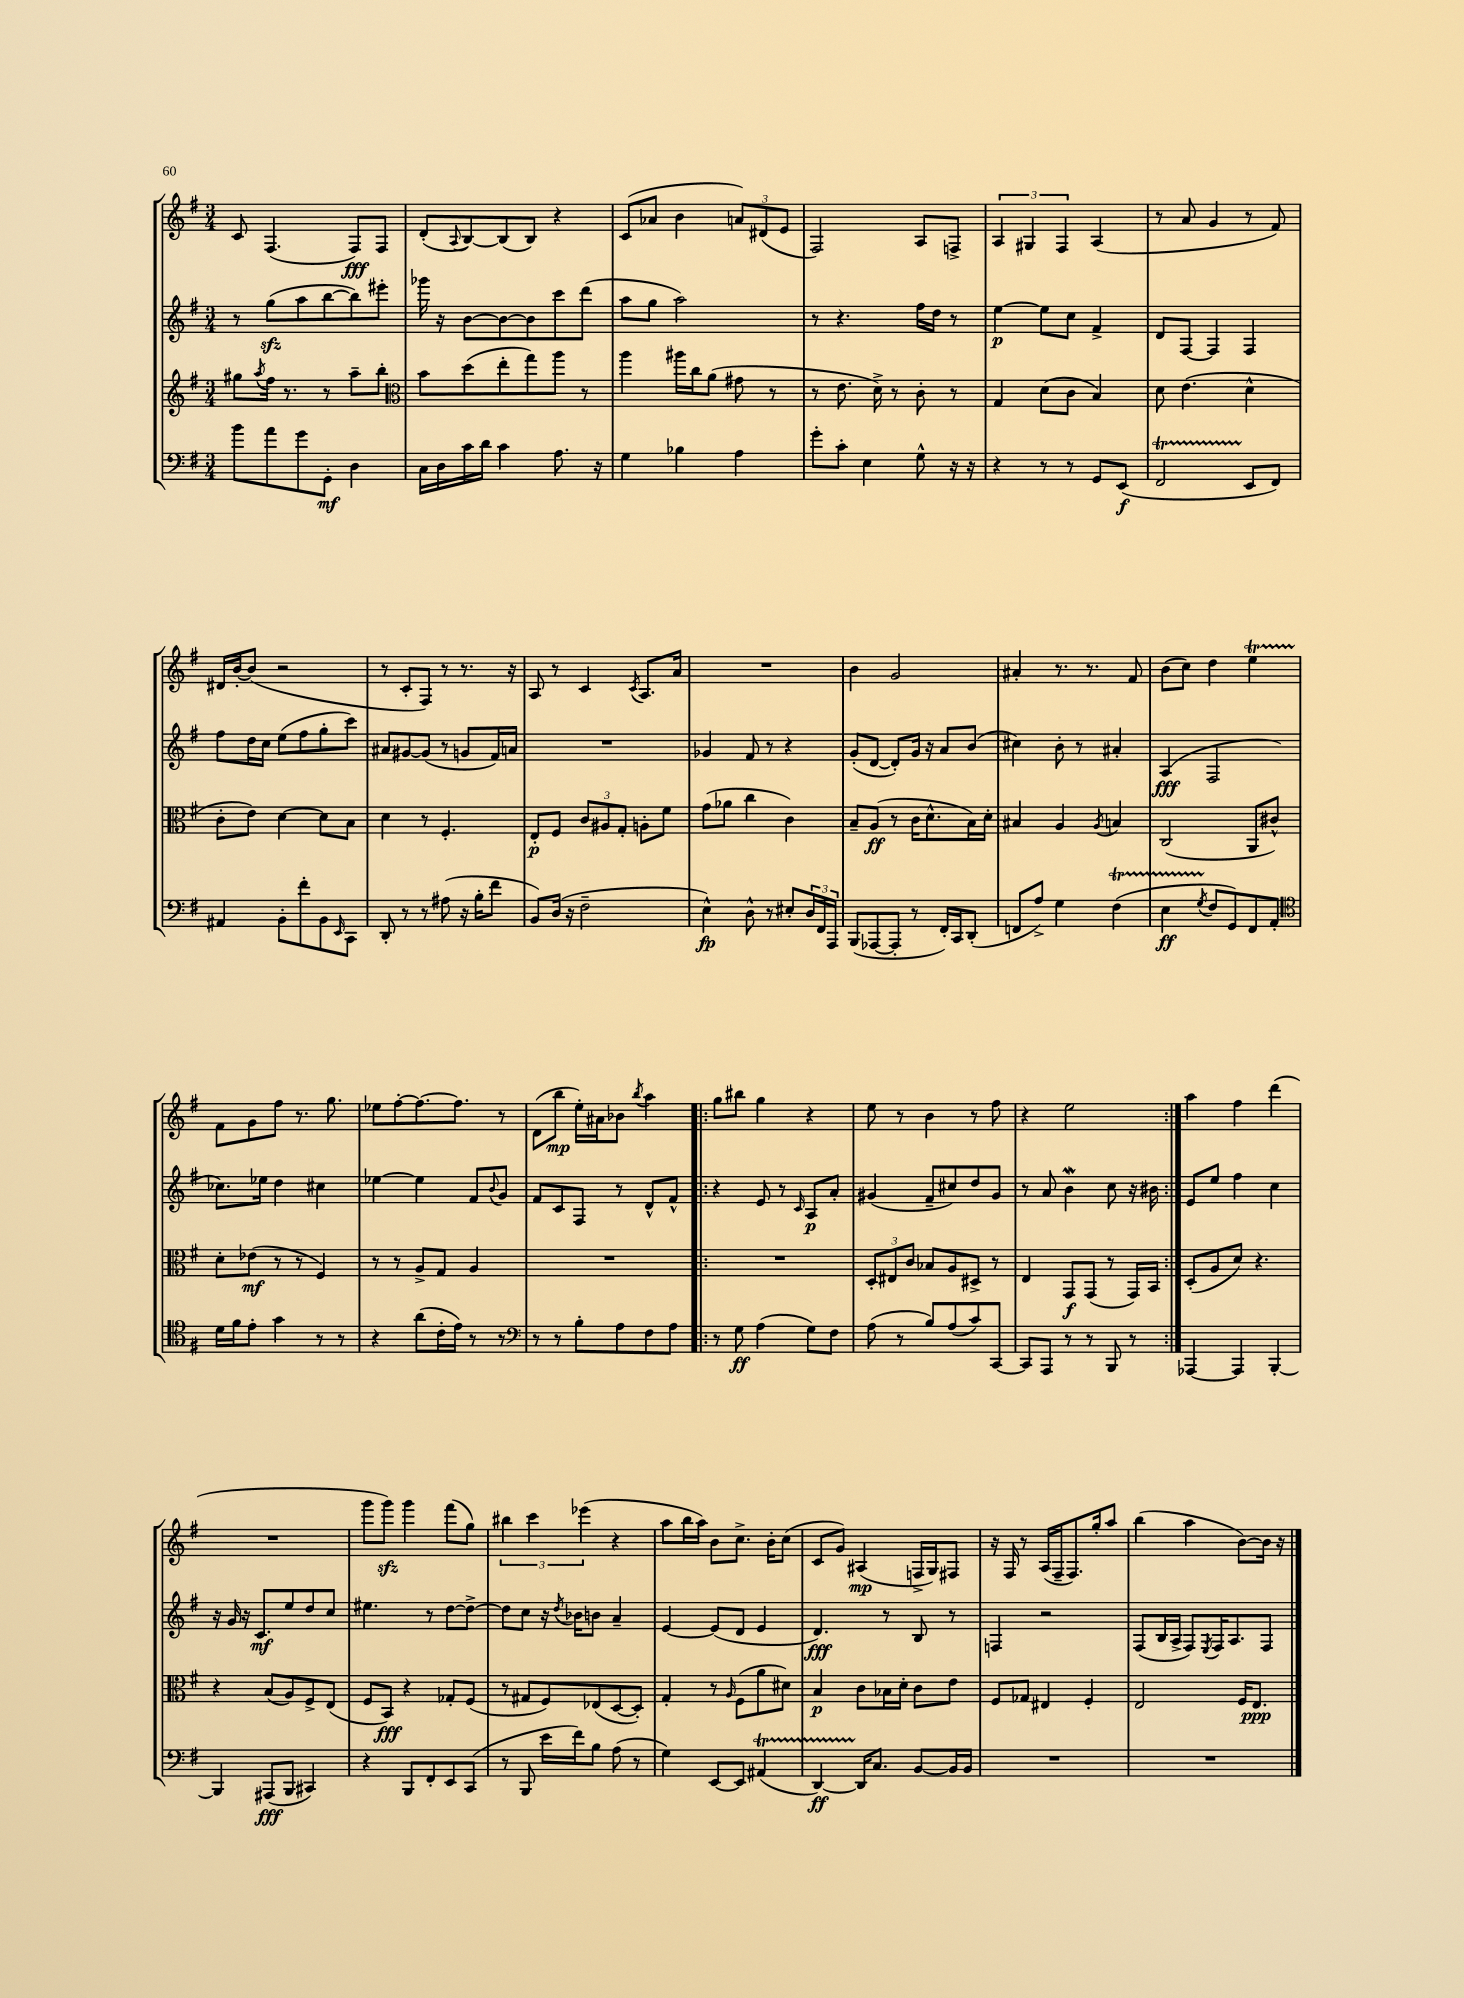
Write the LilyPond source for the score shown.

<<
\new StaffGroup <<
\new Staff = "s0" {
    \clef treble \key g \major \numericTimeSignature \time 3/4
    c'8 fis4.( fis8\fff) fis8 |
    d'8-.( \appoggiatura { a8 } b8~) b8( b8) r4 |
    c'8( aes'8 b'4 \tuplet 3/2 { a'8) dis'8( e'8 } |
    fis2) a8 f8-> |
    \tuplet 3/2 { a4 gis4 fis4 } a4( |
    r8 a'8 g'4 r8 fis'8) |
    dis'16 b'16~-. b'8( r2 |
    r8 c'8-. fis8) r8 r8. r16 |
    a8 r8 c'4 \acciaccatura { c'8 } a8. a'16 |
    R2. |
    b'4 g'2 |
    ais'4-. r8. r8. fis'8 |
    b'8( c''8) d''4 e''4\startTrillSpan |
    fis'8\stopTrillSpan g'8 fis''8 r8. g''8. |
    ees''8 fis''8~-. fis''8.~ fis''8. r8 |
    d'8( b''8\mp e''16-.) ais'16 bes'8 \acciaccatura { b''8 } a''4 |
    \repeat volta 2 { g''8 bis''8 g''4 r4 |
    e''8 r8 b'4 r8 fis''8 |
    r4 e''2 | }
    a''4 fis''4 d'''4( |
    R2. |
    g'''8 g'''8\sfz) g'''4 fis'''8( g''8) |
    \tuplet 3/2 { bis''4 c'''4 ees'''4( } r4 |
    a''8 b''16 a''16) b'8 c''8.-> b'16-. c''8( |
    c'8 g'8) ais4\mp( f16-> g16) fis8 |
    r16 fis16 r8 a16( fis16-- fis8.) g''16-. a''8 |
    b''4( a''4 b'8~) b'16 r16 \bar "|." |
}
\new Staff = "s1" {
    \clef treble \key g \major \numericTimeSignature \time 3/4
    r8 g''8\sfz( a''8 b''8~ b''8) eis'''8-. |
    ges'''16 r16 b'8~ b'8~ b'8 c'''8 d'''8( |
    a''8 g''8 a''2) |
    r8 r4. fis''16 d''16 r8 |
    e''4~\p e''8 c''8 fis'4-> |
    d'8 fis8~ fis4 fis4 |
    fis''8 d''16 c''16 e''8( fis''8 g''8-. c'''8) |
    ais'8 gis'8~ gis'8( r8 g'8 fis'16) a'16 |
    R2. |
    ges'4 fis'8 r8 r4 |
    g'8-.( d'8~ d'8-.) g'16 r16 a'8 b'8( |
    cis''4) b'8-. r8 ais'4-. |
    a4\fff( fis2 |
    ces''8.) ees''16 d''4 cis''4 |
    ees''4~ ees''4 fis'8 \appoggiatura { b'8 } g'8 |
    fis'8 c'8 fis8 r8 d'8-^ fis'8-^ |
    \repeat volta 2 { r4 e'8 r8 \grace { c'16 } a8\p a'8-. |
    gis'4( fis'8-- cis''8) d''8 gis'8 |
    r8 a'8 b'4\mordent c''8 r16 bis'16 | }
    e'8 e''8 fis''4 c''4 |
    r16 g'16 r16 c'8.\mf e''8 d''8 c''8 |
    eis''4. r8 d''8~ d''8~-> |
    d''8 c''8 r16 \acciaccatura { d''8 } bes'16 b'8 a'4-- |
    e'4~ e'8( d'8 e'4 |
    d'4.\fff) r8 b8 r8 |
    f4 r2 |
    fis8( b16 a16-> fis8) \acciaccatura { e8 } fis16 a8. fis8 \bar "|." |
}
\new Staff = "s2" {
    \clef treble \key g \major \numericTimeSignature \time 3/4
    gis''8 \acciaccatura { a''8 } fis''16 r8. r8 a''8-- b''8-. |
    \clef alto b'8 d''8( e''8-. g''8) a''8 r8 |
    a''4 ais''16 c''16 a'8( gis'8 r8 |
    r8 e'8. d'16->) r8 c'8-. r8 |
    g4 d'8( c'8 b4) |
    d'8 e'4.( d'4-^ |
    c'8-. e'8) d'4~ d'8 b8 |
    d'4 r8 fis4.-. |
    e8-.\p fis8 \tuplet 3/2 { c'8 ais8 g8-. } a8-. fis'8 |
    g'8( aes'8 c''4 c'4) |
    b8-- a8\ff( r8 c'16 d'8.-^ b16) d'16-. |
    bis4 a4 \acciaccatura { a8 } b4 |
    c2( a,8 cis'8-^) |
    d'8-. ees'8\mf( r8 r8 fis4) |
    r8 r8 a8-> g8 a4 |
    R2. |
    \repeat volta 2 { R2. |
    \tuplet 3/2 { d8-. eis8 c'8 } bes8 a8 dis8-> r8 |
    e4 g,8\f g,8( r8 g,16) b,16 | }
    d8-.( a8 d'8) r4. |
    r4 b8( a8) fis8-> e8( |
    fis8 b,8\fff) r4 ges8-. fis8( |
    r8 gis8 fis8) ees8( d8~ d8-.) |
    g4-. r8 \grace { a16 } fis8( a'8 dis'8) |
    b4\p c'8 bes16 d'16-. c'8 e'8 |
    fis8 ges8 eis4 fis4-. |
    e2 fis16 e8.\ppp \bar "|." |
}
\new Staff = "s3" {
    \clef bass \key g \major \numericTimeSignature \time 3/4
    b'8 a'8 g'8 g,8-.\mf d4 |
    c16 d16 c'16 d'16 c'4 a8. r16 |
    g4 bes4 a4 |
    g'8-. c'8-. e4 g8-^ r16 r16 |
    r4 r8 r8 g,8 e,8\f( |
    fis,2\startTrillSpan e,8\stopTrillSpan fis,8) |
    ais,4 b,8-. fis'8-. b,8 \grace { e,16 } c,8 |
    d,8-. r8 r8 ais8( r16 b16-. fis'8 |
    b,8) d16( r16 fis2-- |
    e4-^\fp) d8-^ r8 eis8-. \tuplet 3/2 { d16 fis,16 a,,16 } |
    b,,8( aes,,8~ aes,,8-. r8 fis,16-.) c,16 d,8-.( |
    f,8 a8->) g4 fis4\startTrillSpan( |
    e4\ff \acciaccatura { g8 } fis8\stopTrillSpan g,8) fis,8 a,8-. |
    \clef tenor d'16 fis'16 e'8-. g'4 r8 r8 |
    r4 a'8( c'16-. e'16) r8 r8 |
    \clef bass r8 r8 b8-. a8 fis8 a8 |
    \repeat volta 2 { r8 g8\ff a4( g8) fis8 |
    a8( r8 b8) a8( c'8) c,8~ |
    c,8 a,,8 r8 r8 b,,8 r8 | }
    aes,,4~ aes,,4 b,,4~-. |
    b,,4 ais,,8\fff( b,,8 cis,4) |
    r4 b,,8 fis,8-. e,8 c,8( |
    r8 b,,8 e'16 fis'16) b8 a8( r8 |
    g4) e,8~ e,8 ais,4\startTrillSpan( |
    d,4~\ff) d,16\stopTrillSpan c8. b,8~ b,16 b,16 |
    R2. |
    R2. \bar "|." |
}
>>
>>
\layout { \context { \Score \remove "Bar_number_engraver" } }
